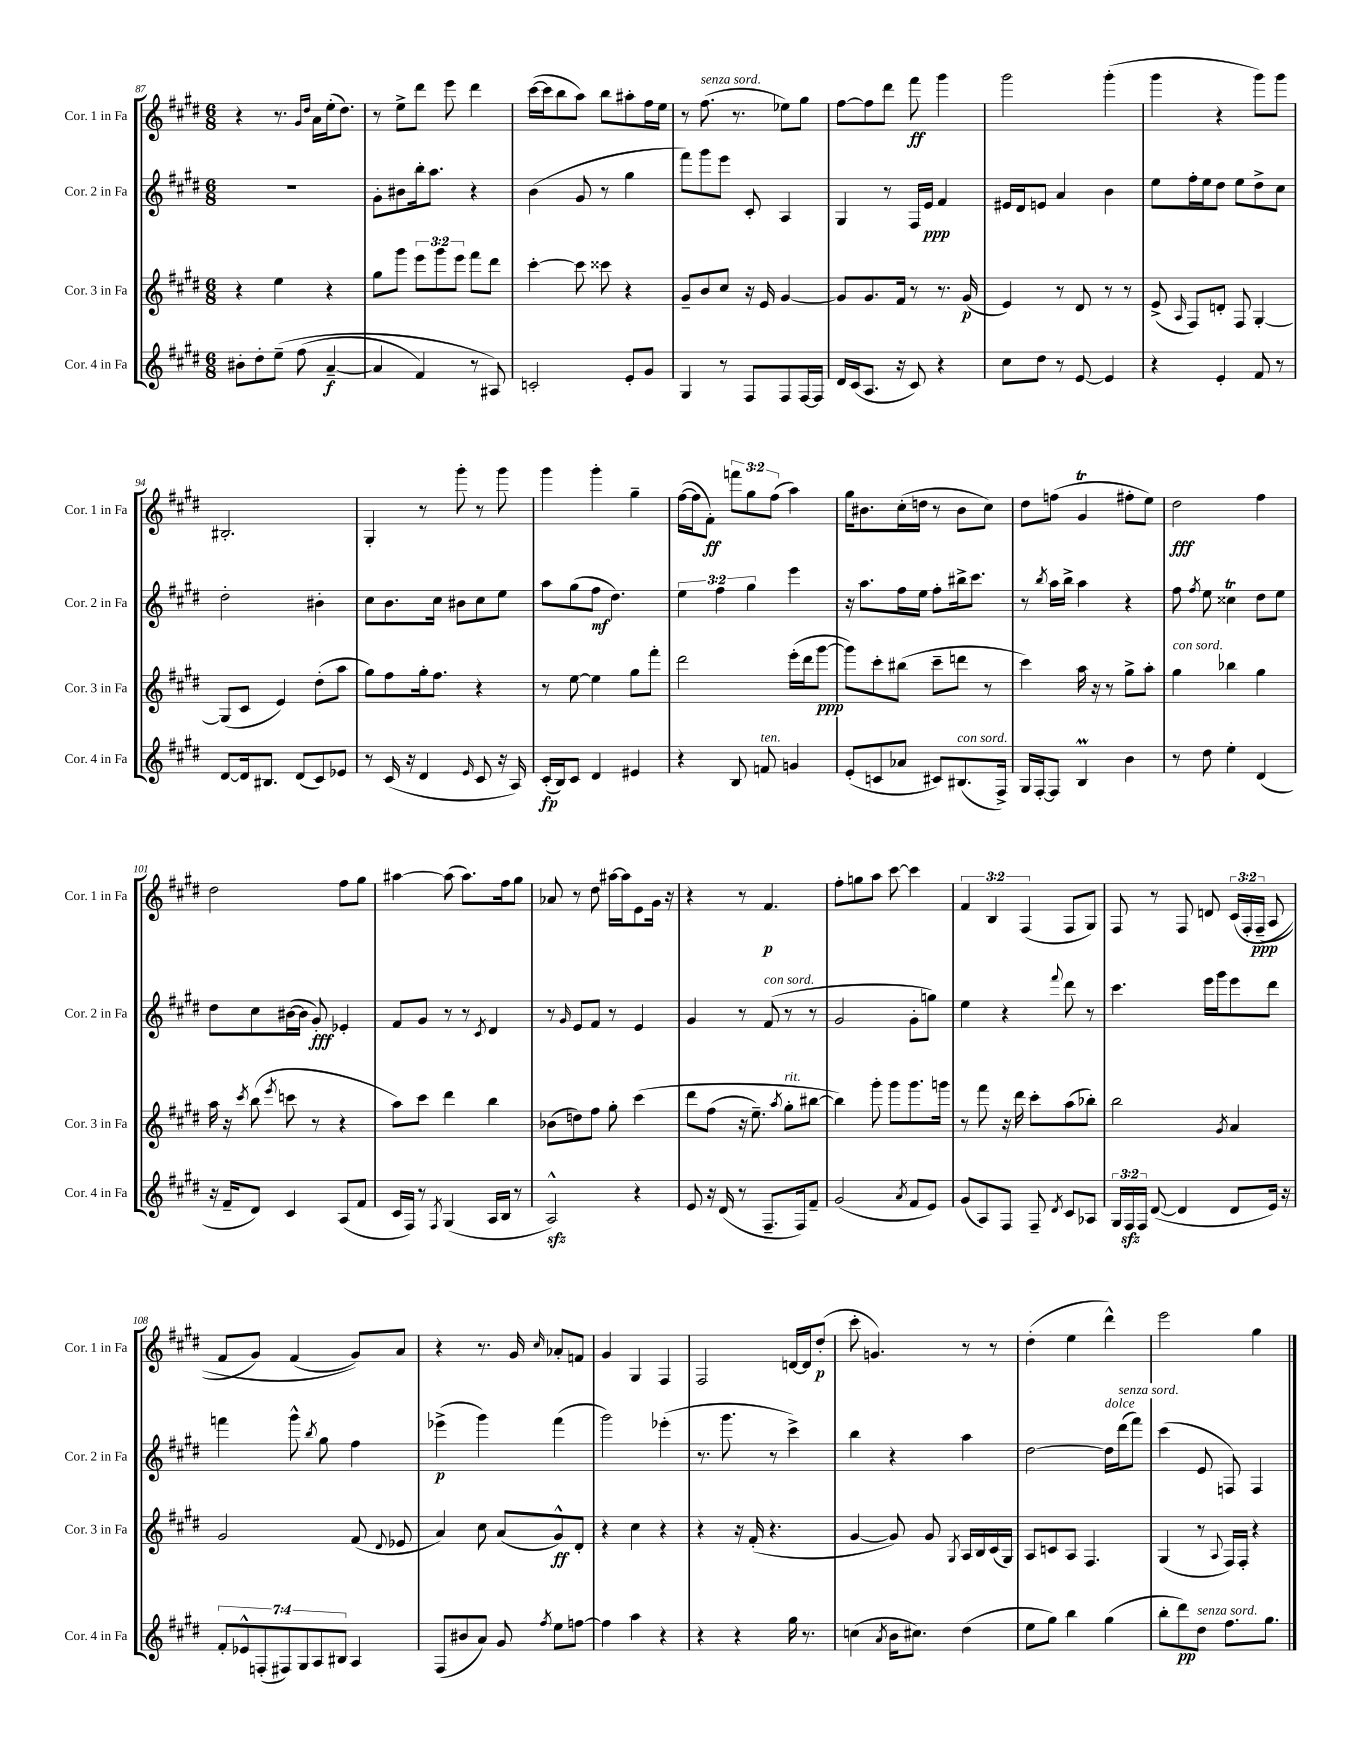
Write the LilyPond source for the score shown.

<<
\new StaffGroup <<
\new Staff = "s0" \with { instrumentName = "Cor. 1 in Fa" shortInstrumentName = "Cor. 1 in Fa" } {
    \clef treble \key e \major \numericTimeSignature \time 6/8 \override Staff.TupletNumber.text = #tuplet-number::calc-fraction-text
    \autoBeamOff r4 r8. \grace { gis'16[ dis''16] } a'16[ e''16-.( dis''8.]) |
    r8 e''8[-> dis'''8] e'''8 dis'''4 |
    cis'''16[~( cis'''16 b''8 a''8]) b''8[ ais''8-. fis''16 e''16] |
    r8 fis''8.^\markup { \italic "senza sord." }( r8. ees''8[) gis''8] |
    fis''8[~ fis''8 dis'''8] fis'''8\ff gis'''4 |
    gis'''2 gis'''4-.( |
    gis'''4 r4 gis'''8[) gis'''8] |
    bis2.-. |
    gis4-. r8 gis'''8-. r8 gis'''8 |
    gis'''4 gis'''4-. gis''4-- |
    fis''16[~( fis''16 fis'8]-.\ff) \tuplet 3/2 { f'''8[ gis''8 fis''8]( } a''4) |
    gis''16[ bis'8. cis''16-.( d''16] r8 bis'8[ cis''8]) |
    dis''8[ f''8]( gis'4\trill fis''8[-. e''8]) |
    dis''2\fff fis''4 |
    dis''2 fis''8[ gis''8] |
    ais''4~ ais''8( ais''8.[) fis''16 gis''8] |
    aes'8 r8 dis''8 ais''16[~ ais''16 e'8 gis'16] r16 |
    r4 r8 fis'4.\p |
    fis''8[-. g''8 a''8] cis'''8~ cis'''4 |
    \tuplet 3/2 { fis'4 b4 fis4( } fis8[ gis8]) |
    fis8 r8 fis8 d'8 \tuplet 3/2 { cis'16[\( fis16-. fis16]--\ppp( } a8 |
    fis'8[ gis'8]) fis'4( gis'8[)\) a'8] |
    r4 r8. gis'16 \grace { cis''16 } aes'8[-. f'8] |
    gis'4 gis4 fis4 |
    fis2 d'16[~ d'16 dis''8]-.\p( |
    cis'''8-. g'4.) r8 r8 |
    dis''4-.( e''4 dis'''4-^) |
    e'''2 gis''4 \bar "|." |
}
\new Staff = "s1" \with { instrumentName = "Cor. 2 in Fa" shortInstrumentName = "Cor. 2 in Fa" } {
    \clef treble \key e \major \numericTimeSignature \time 6/8 \override Staff.TupletNumber.text = #tuplet-number::calc-fraction-text
    \autoBeamOff R2. |
    gis'8[-. bis'8 b''16-. a''8.] r4 |
    b'4( gis'8 r8 gis''4 |
    fis'''8[) gis'''8 e'''8] cis'8-. a4 |
    gis4 r8 fis16[ e'16]\ppp fis'4 |
    eis'16[ dis'16 e'8] a'4 b'4 |
    e''8[ fis''16-. e''16 dis''8] e''8[ dis''8-> cis''8] |
    dis''2-. bis'4-. |
    cis''8[ b'8. cis''16] bis'8[ cis''8 e''8] |
    a''8[ gis''8( fis''8]\mf dis''4.) |
    \tuplet 3/2 { e''4 fis''4 gis''4 } e'''4 |
    r16 a''8.[ fis''16 e''16] fis''8[-. bis''16-> cis'''8.] |
    r8 \acciaccatura { b''8 } a''16[ b''16]-> a''4 r4 |
    fis''8 \acciaccatura { fis''8 } e''8 cisis''4\trill dis''8[ e''8] |
    dis''8[ cis''8 bis'16~( bis'16] gis'8-.\fff) ees'4-. |
    fis'8[ gis'8] r8 r8 \acciaccatura { cis'8 } dis'4 |
    r8 \grace { gis'16 } e'8[ fis'8] r8 e'4 |
    gis'4 r8 fis'8^\markup { \italic "con sord." }( r8 r8 |
    gis'2 gis'8[-. g''8]) |
    e''4 r4 \appoggiatura { fis'''8 } dis'''8 r8 |
    cis'''4. e'''16[ gis'''16 e'''8 dis'''8] |
    f'''4 gis'''8-^ \acciaccatura { b''8 } gis''8 fis''4 |
    ees'''4->\p( gis'''4) fis'''4( |
    gis'''2) ees'''4-.( |
    r8. gis'''8. r8 cis'''4->) |
    b''4 r4 a''4 |
    dis''2~ dis''16[^\markup { \italic "dolce" } dis'''16^\markup { \italic "senza sord." }( fis'''8]) |
    cis'''4( e'8 f8) f4 \bar "|." |
}
\new Staff = "s2" \with { instrumentName = "Cor. 3 in Fa" shortInstrumentName = "Cor. 3 in Fa" } {
    \clef treble \key e \major \numericTimeSignature \time 6/8 \override Staff.TupletNumber.text = #tuplet-number::calc-fraction-text
    \autoBeamOff r4 e''4 r4 |
    gis''8[ gis'''8] \tuplet 3/2 { e'''8[ gis'''8 e'''8] } fis'''8[ dis'''8] |
    cis'''4~-. cis'''8 cisis'''8 r4 |
    gis'8[-- b'8 cis''8] r16 e'16 gis'4~ |
    gis'8[ gis'8. fis'16] r8 r8. gis'16\p( |
    e'4) r8 dis'8 r8 r8 |
    e'8->( \grace { a16 } fis8[) d'8]-. fis8 gis4~-. |
    gis8[( cis'8] e'4) dis''8[-.( a''8] |
    gis''8[) fis''8 gis''16-. fis''8.] r4 |
    r8 e''8~ e''4 gis''8[ fis'''8]-. |
    dis'''2 e'''16[-.( dis'''16 gis'''8]~\ppp |
    gis'''8[) cis'''8-. bis''8]( cis'''8[-- d'''8] r8 |
    cis'''4) a''16 r16 r8 gis''8[-> a''8]-. |
    gis''4^\markup { \italic "con sord." } bes''4 gis''4 |
    a''16 r16 \acciaccatura { cis'''8 } b''8( \acciaccatura { e'''8 } c'''8 r8 r4 |
    a''8[) cis'''8] dis'''4 b''4 |
    bes'8[( d''8) fis''8] gis''8-. cis'''4\( |
    dis'''8[ fis''8]( r16 e''8.--) \acciaccatura { a''8 } gis''8[-.^\markup { \italic "rit." } bis''8]~ |
    bis''4\) gis'''8-. gis'''8[ gis'''8. g'''16] |
    r8 fis'''8 r16 dis'''16 cis'''8[-. a''8( bes''8]-.) |
    b''2 \acciaccatura { gis'8 } a'4 |
    gis'2 fis'8( \appoggiatura { dis'8 } ees'8 |
    a'4) cis''8 a'8[( gis'8-^\ff) dis'8]-. |
    r4 cis''4 r4 |
    r4 r16 fis'16-.( r4. |
    gis'4~ gis'8) gis'8 \acciaccatura { gis8 } a16[ b16 cis'16( gis16]) |
    a8[ c'8 a8] fis4. |
    gis4( r8 \appoggiatura { a8 } fis16[) fis16]-. r4 \bar "|." |
}
\new Staff = "s3" \with { instrumentName = "Cor. 4 in Fa" shortInstrumentName = "Cor. 4 in Fa" } {
    \clef treble \key e \major \numericTimeSignature \time 6/8 \override Staff.TupletNumber.text = #tuplet-number::calc-fraction-text
    \autoBeamOff bis'8[-. dis''8-. e''8]--\( fis''8( a'4~--\f |
    a'4 fis'4) r8 ais8\) |
    c'2-. e'8[-. gis'8] |
    gis4 r8 fis8[ fis8 fis16~ fis16] |
    dis'16[ cis'16( a8.] r16 cis'8) r4 |
    cis''8[ dis''8] r8 e'8~ e'4 |
    r4 e'4-. fis'8 r8 |
    dis'8[~ dis'16 bis8.] dis'8[( cis'8) ees'8] |
    r8 cis'16( r16 dis'4 \grace { e'16 } cis'8 r16 a16) |
    cis'16[-.\fp( b16) cis'8] dis'4 eis'4 |
    r4 b8 f'8^\markup { \italic "ten." } g'4 |
    e'8[-.( c'8 aes'8] cis'8[) bis8.^\markup { \italic "con sord." }( fis16]->) |
    gis16[ fis16~-. fis8] b4\prall b'4 |
    r8 dis''8 e''4-. dis'4( |
    r16 fis'16[-- dis'8]) cis'4 a8[( fis'8] |
    cis'16[ fis16]) r8 \acciaccatura { fis8 } gis4( a16[ b16] r8 |
    a2-^\sfz) r4 |
    e'8 r16 dis'16( r8 fis8.[-- fis16) fis'8]-- |
    gis'2( \acciaccatura { a'8 } fis'8[ e'8]) |
    gis'8[( a8) fis8] fis8-- \acciaccatura { dis'8 } cis'8[ aes8] |
    \tuplet 3/2 { gis16[ fis16\sfz fis16] } dis'8~( dis'4 dis'8[ e'16]) r16 |
    \tuplet 7/4 { fis'8[-. ees'8-^ f8-.( fis8) gis8 a8 bis8] } a4 |
    fis8[( bis'8 a'8]) gis'8 \acciaccatura { fis''8 } e''8[ f''8]~ |
    f''4 a''4 r4 |
    r4 r4 gis''16 r8. |
    c''4( \acciaccatura { a'8 } b'16[ cis''8.]) dis''4( |
    e''8[ gis''8]) b''4 gis''4( |
    b''8[-. dis'''8\pp) dis''8]^\markup { \italic "senza sord." } fis''8.[ gis''8.] \bar "|." |
}
>>
>>
\layout { \context { \Score currentBarNumber = #87 } }
